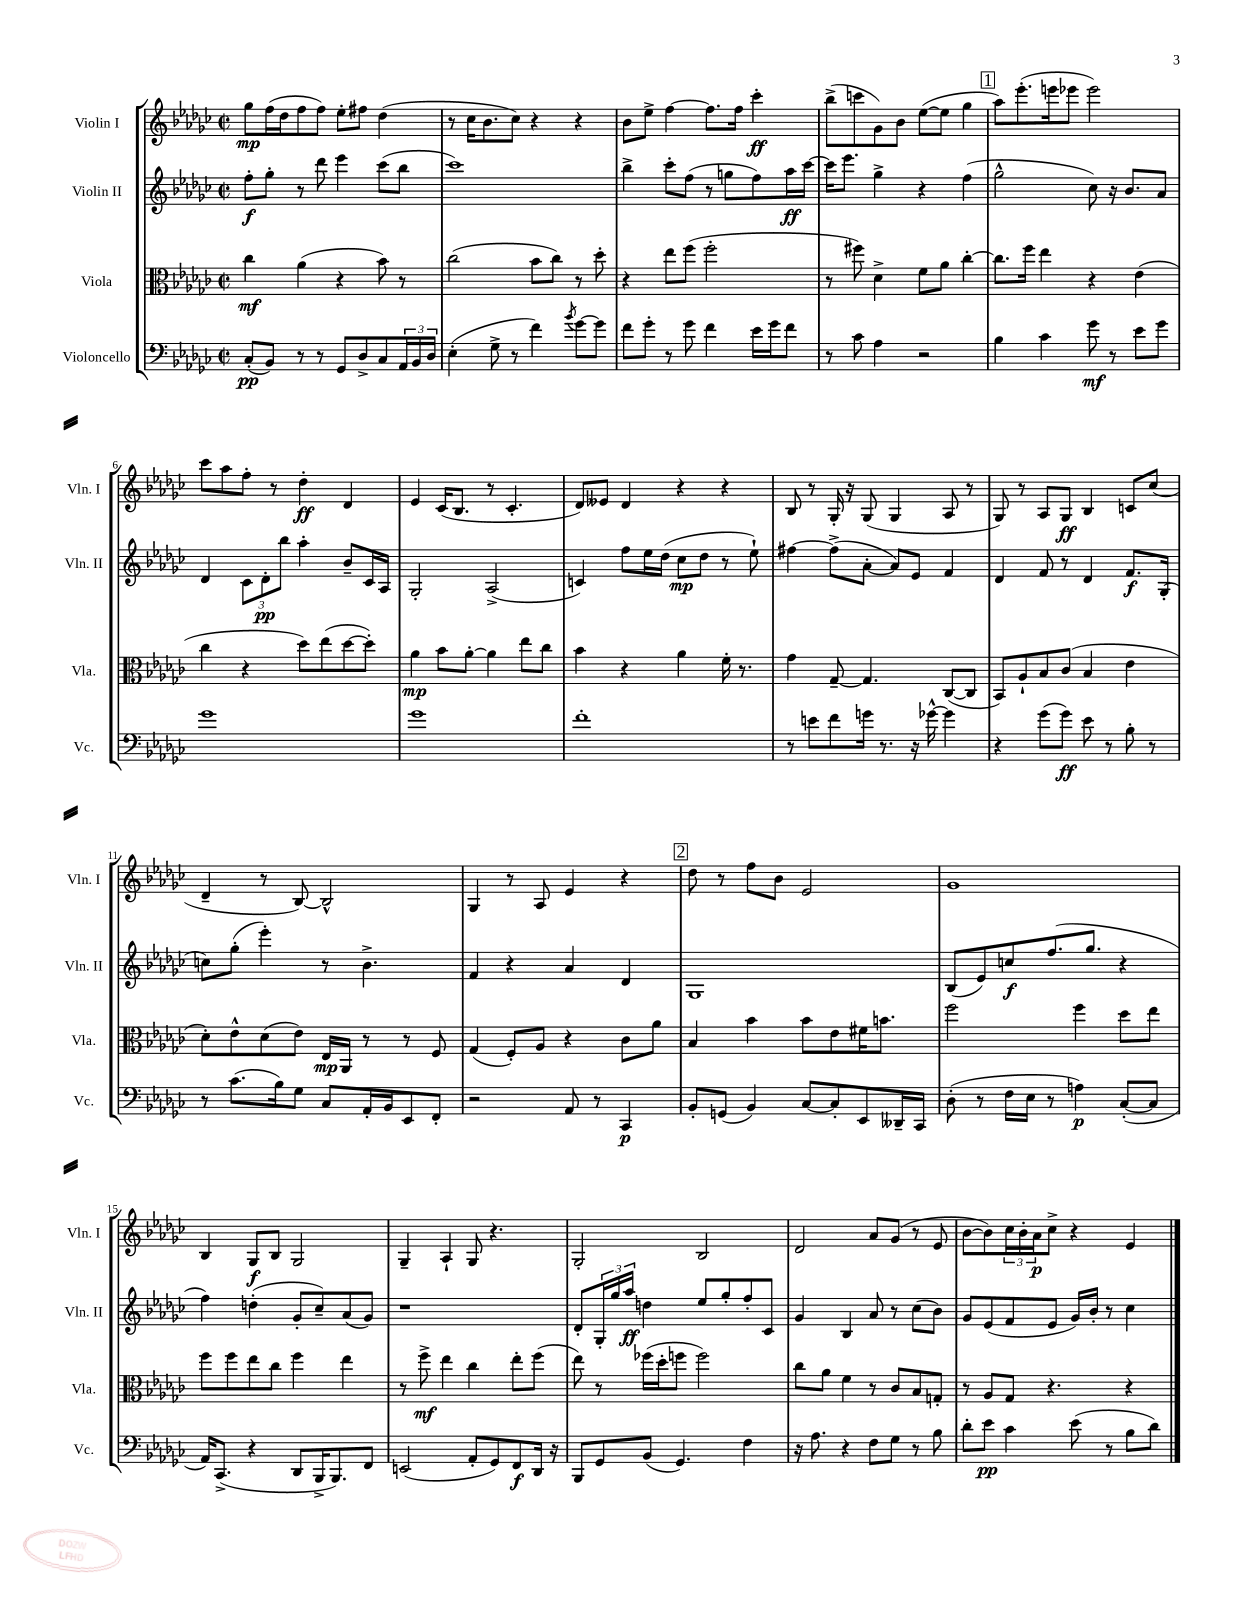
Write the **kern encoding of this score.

**kern	**kern	**kern	**kern
*staff4	*staff3	*staff2	*staff1
*clefF4	*clefC3	*clefG2	*clefG2
*k[b-e-a-d-g-c-]	*k[b-e-a-d-g-c-]	*k[b-e-a-d-g-c-]	*k[b-e-a-d-g-c-]
*M2/2	*M2/2	*M2/2	*M2/2
*met(c|)	*met(c|)	*met(c|)	*met(c|)
(8C-'	4cc-	8ff'	8gg-
8BB-)	.	8gg-'	(16ff
.	.	.	16dd-
8r	(4a-	8r	8ff
8r	.	8ddd-	8ff)
8GG-	4r	4eee-	8ee-'
8D-^	.	.	8ff#
8C-	8b-)	(8ccc-	(4dd-
24AA-	8r	8bb-	.
24BB-	.	.	.
24D-	.	.	.
=	=	=	=
(4E-'	(2cc-	1ccc-)	8r
.	.	.	16cc-
.	.	.	8.b-
8G-^	.	.	.
8r	.	.	8cc-)
4f)	8b-	.	4r
.	8cc-)	.	.
8qb-	.	.	.
[8g-	8r	.	4r
8g-]	8dd-'	.	.
=	=	=	=
8f	4r	4bb-^	8b-
8g-'	.	.	8ee-^
8r	8ee-	8ccc-'	[4ff
8g-	(8ff	(8ff	.
4f	2ff'	8r	8.ff]
.	.	8gg	.
.	.	.	16ff
16e-	.	8ff)	4ccc-'
16g-	.	.	.
8f	.	16aa-	.
.	.	[16ccc-	.
=	=	=	=
8r	8r	16ccc-]	(8bb-^
.	.	8.eee-	.
8c-	8ff#)	.	8ccc
4A-	4d-^	4gg-^	8g-)
.	.	.	8b-
2r	8f	4r	([8ee-
.	8a-	.	8ee-]
.	[4cc-'	(4ff	4gg-
=	=	=	=
4B-	8.cc-]	2gg-^^	8aa-)
.	.	.	(8.eee-'
.	16ff	.	.
4c-	4ee-	.	.
.	.	.	16eee
.	.	.	8eee-
8g-	4r	8cc-)	2eee-)
8r	.	16r	.
.	.	8.b-	.
8e-	(4e-	.	.
8g-	.	8a-	.
=	=	=	=
1g-	4cc-	4d-	8ccc-
.	.	.	8aa-
.	4r	12c-	8ff'
.	.	12d-'	.
.	.	.	8r
.	.	12bb-	.
.	8dd-)	4aa-'	4dd-'
.	(8ee-	.	.
.	[8dd-	8b-~	4d-
.	8dd-'])	16c-	.
.	.	16A-	.
=	=	=	=
1g-	4a-	2G-'	4e-
.	8b-	.	(16c-
.	.	.	8.B-
.	[8a-'	.	.
.	4a-]	(2A-^	8r
.	.	.	4.c-'
.	8ee-	.	.
.	8cc-	.	.
=	=	=	=
1f'	4b-	4c)	8d-)
.	.	.	8e--
.	4r	8ff	4d-
.	.	16ee-	.
.	.	(16dd-	.
.	4a-	8cc-	4r
.	.	8dd-	.
.	16f'	8r	4r
.	8.r	.	.
.	.	8ee-`)	.
=	=	=	=
8r	4g-	[4ff#	8B-
8e	.	.	8r
8f	[8G-~	(8ff#^]	16G-'
.	.	.	16r
16g	4.G-]	[8a-'	(8G-
8.r	.	.	.
.	.	8a-])	4G-
16r	.	8e-	.
[16g-^^	.	.	.
4g-]	([8C-	4f	8A-
.	8C-]	.	8r
=	=	=	=
4r	8BB-)	4d-	8G-)
.	8A-`	.	8r
(8g-	8B-	8f	8A-
8g-)	(8c-	8r	8G-
8e-	4B-	4d-	4B-
8r	.	.	.
8B-'	4e-	8.f	8c
8r	.	.	(8cc-
.	.	(16G-'	.
=	=	=	=
8r	8d-')	8cc)	4d-~
(8.c-	8e-^^	(8gg-'	.
.	(8d-	4eee-')	8r
16B-)	.	.	.
8G-	8e-)	.	[8B-)
8C-	16E-	8r	2B-^^]
.	16AA-	.	.
16AA-'	8r	4.b-^	.
16BB-	.	.	.
8EE-	8r	.	.
8FF'	8F	.	.
=	=	=	=
2r	(4G-	4f	4G-
.	8F')	4r	8r
.	8A-	.	8A-
8AA-	4r	4a-	4e-
8r	.	.	.
4CC-	8c-	4d-	4r
.	8a-	.	.
=	=	=	=
8BB-'	4B-	1G-	8dd-
(8GG	.	.	8r
4BB-)	4b-	.	8ff
.	.	.	8b-
[8C-	8b-	.	2e-
8C-']	8e-	.	.
8EE-	16f#	.	.
.	8.b	.	.
16DD--~	.	.	.
16CC-	.	.	.
=	=	=	=
(8D-'	2ff	(8B-	1g-
8r	.	8e-)	.
16F	.	8cc	.
16E-	.	.	.
8r	.	(8.ff	.
4A)	4ff	.	.
.	.	8.gg-	.
([8C-'	8dd-	4r	.
8C-]	8ee-	.	.
=	=	=	=
16AA-)	8ff	4ff)	4B-
(8.CC-^	.	.	.
.	8ff	.	.
4r	8ee-	(4dd'	8G-
.	8cc-	.	8B-
8DD-	4ff	8g-'	2G-
16BBB-^	.	8cc-~)	.
8.BBB-)	.	.	.
.	4ee-	(8a-	.
8FF	.	8g-)	.
=	=	=	=
(2EE	8r	1r	4G-~
.	8ff^	.	.
.	4ee-	.	4A-`
8AA-'	4cc-	.	8G-
8GG-)	.	.	4.r
8FF	8ee-'	.	.
16DD-	(8ff	.	.
16r	.	.	.
=	=	=	=
8BBB-	8ee-)	8d-'	2G-'
8GG-	8r	24G-'	.
.	.	24gg-	.
.	.	24aa-	.
(8BB-	(16ff-	4dd	.
.	16dd-'	.	.
4.GG-)	8ff	.	.
.	2ff)	8ee-	2B-
.	.	8gg-'	.
4F	.	8ff'	.
.	.	8c-	.
=	=	=	=
16r	8cc-	4g-	2d-
8.A-	.	.	.
.	8a-	.	.
4r	4f	4B-	.
8F	8r	8a-	8a-
8G-	8c-	8r	(8g-
8r	8B-	(8cc-	8r
8B-	8G'	8b-)	8e-
=	=	=	=
8d-'	8r	8g-	[8b-
8e-	8A-	(8e-	8b-])
4c-	8G-	8f	24cc-
.	.	.	24b-'
.	.	.	24a-
.	4.r	8e-	8cc-^
(8e-	.	16g-)	4r
.	.	16b-'	.
8r	.	8r	.
8B-	4r	4cc-	4e-
8d-)	.	.	.
==	==	==	==
*-	*-	*-	*-
